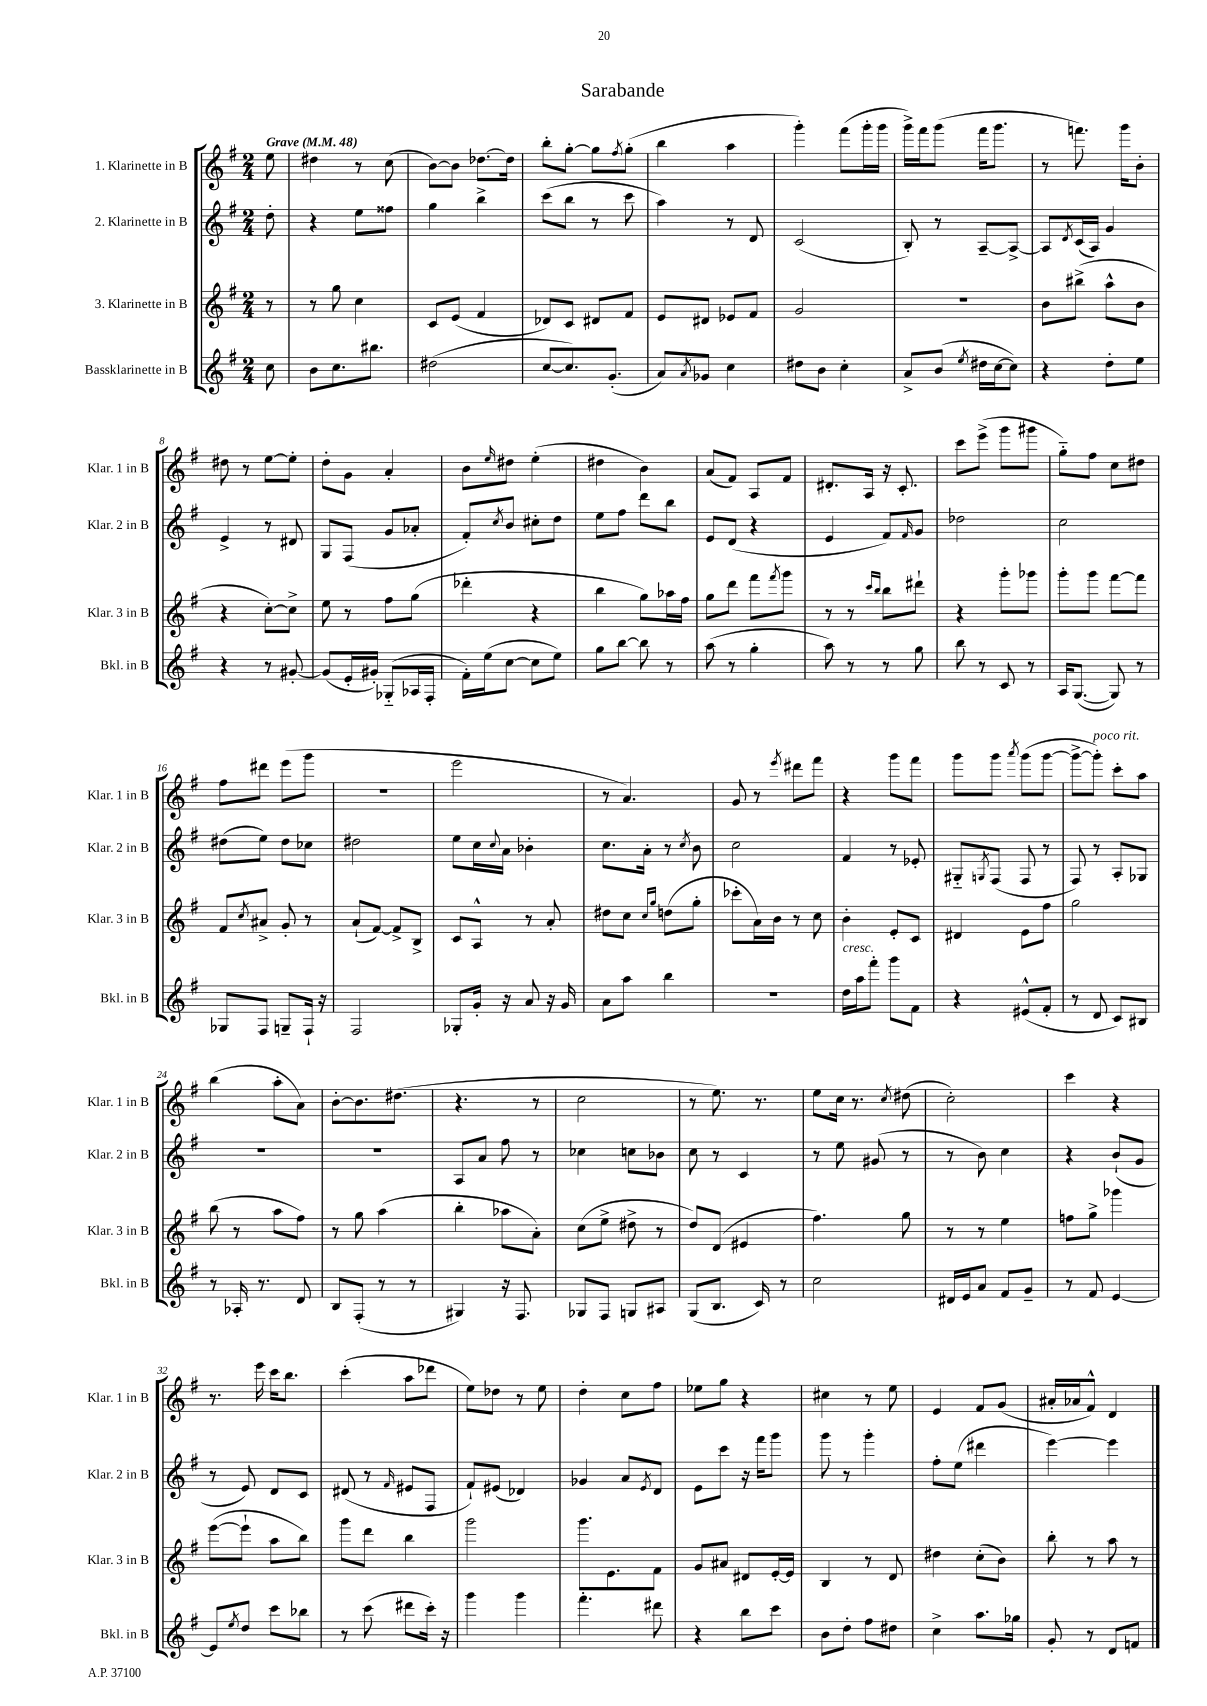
\header { title = "Sarabande" }
<<
\new StaffGroup <<
\new Staff = "s0" \with { instrumentName = "1. Klarinette in B" shortInstrumentName = "Klar. 1 in B" } {
    \clef treble \key g \major \numericTimeSignature \time 2/4 \partial 8 \tempo "Grave" 4 = 48
    e''8 |
    dis''4 r8 c''8( |
    b'8~) b'8 des''8.~ des''16 |
    b''8-. g''8~-. g''8 \acciaccatura { fis''8 } g''8-.( |
    b''4 a''4 |
    g'''4-.) fis'''8( g'''16-. g'''16 |
    g'''16->) fis'''16 g'''8( fis'''16 g'''8. |
    r8 f'''8.) g'''16 b'8-. |
    dis''8 r8 e''8~ e''8-. |
    d''8-. g'8 a'4-. |
    b'8 \grace { e''16 } dis''8 e''4-.( |
    dis''4 b'4) |
    a'8( fis'8) a8 fis'8 |
    dis'8.-. a16 r16 c'8.-. |
    c'''8 e'''8->( g'''8 gis'''8 |
    g''8-_) fis''8 c''8 dis''8 |
    fis''8 dis'''8 e'''8( g'''8 |
    R2 |
    e'''2 |
    r8 a'4.) |
    g'8 r8 \acciaccatura { e'''8 } dis'''8 fis'''8 |
    r4 g'''8 fis'''8 |
    g'''8 g'''8 \acciaccatura { a'''8 } g'''8( g'''8~ |
    g'''8~-> g'''8-.^\markup { \italic "poco rit." }) c'''8-. a''8 |
    b''4( a''8-. a'8) |
    b'8~-. b'8. dis''8.( |
    r4. r8 |
    c''2 |
    r8 e''8.) r8. |
    e''8 c''16 r8. \acciaccatura { c''8 } dis''8( |
    c''2-.) |
    c'''4 r4 |
    r8. e'''16 c'''16 b''8. |
    c'''4-.( a''8 des'''8 |
    e''8) des''8 r8 e''8 |
    d''4-. c''8 fis''8 |
    ees''8 g''8 r4 |
    cis''4 r8 e''8 |
    e'4 fis'8 g'8( |
    ais'16-. aes'16 fis'8-^) d'4 \bar "|." |
}
\new Staff = "s1" \with { instrumentName = "2. Klarinette in B" shortInstrumentName = "Klar. 2 in B" } {
    \clef treble \key g \major \numericTimeSignature \time 2/4 \partial 8
    d''8-. |
    r4 e''8 fisis''8 |
    g''4 b''4-> |
    c'''8( b''8 r8 c'''8 |
    a''4) r8 d'8 |
    c'2( |
    b8-.) r8 a8~-- a8~-> |
    a8 \acciaccatura { d'8 } c'16( a16) g'4 |
    e'4-> r8 dis'8 |
    g8 fis8( g'8 aes'8-. |
    fis'8-.) \acciaccatura { c''8 } b'8 cis''8-. d''8 |
    e''8 fis''8 d'''8 b''8 |
    e'8 d'8( r4 |
    e'4 fis'8) \grace { fis'16 } g'8 |
    des''2 |
    c''2 |
    dis''8( e''8) dis''8 ces''8 |
    dis''2 |
    e''8 c''16 \appoggiatura { c''8 } a'16 bes'4-. |
    c''8. a'16-. r8 \acciaccatura { c''8 } b'8 |
    c''2 |
    fis'4 r8 ees'8-. |
    gis8-_ \acciaccatura { g8 } fis8( fis8 r8 |
    fis8) r8 a8-. ges8 |
    r2 |
    r2 |
    a8 a'8 fis''8 r8 |
    ces''4 c''8 bes'8 |
    c''8 r8 c'4 |
    r8 e''8 gis'8( r8 |
    r8 b'8) c''4 |
    r4 b'8-!( g'8 |
    r8 e'8) d'8 c'8 |
    dis'8( r8 \grace { fis'16 } eis'8 fis8 |
    fis'8-!) eis'8( des'4) |
    ges'4 a'8 \acciaccatura { e'8 } d'8 |
    e'8 c'''8 r16 fis'''16 g'''8 |
    g'''8 r8 g'''4-. |
    fis''8-. e''8( dis'''4 |
    e'''4~) e'''4 \bar "|." |
}
\new Staff = "s2" \with { instrumentName = "3. Klarinette in B" shortInstrumentName = "Klar. 3 in B" } {
    \clef treble \key g \major \numericTimeSignature \time 2/4 \partial 8
    r8 |
    r8 g''8 c''4 |
    c'8 e'8( fis'4 |
    des'8) c'8 dis'8 fis'8 |
    e'8 dis'8 ees'8 fis'8 |
    g'2 |
    r2 |
    b'8 bis''8->( a''8-^ b'8 |
    r4 c''8~-.) c''8-> |
    e''8 r8 fis''8 g''8( |
    des'''4-. r4 |
    b''4 g''8) aes''16 fis''16 |
    g''8 d'''8 fis'''8 \acciaccatura { fis'''8 } g'''8 |
    r8 r8 \grace { c'''16 b''16 } b''8 dis'''8-! |
    r4 g'''8-. ges'''8 |
    g'''8-. g'''8 fis'''8~ fis'''8 |
    fis'8 \acciaccatura { c''8 } ais'8-> g'8-. r8 |
    a'8-!( fis'8~) fis'8-> b8-> |
    c'8 a8-^ r8 a'8-. |
    dis''8 c''8 \grace { c''16 g''16 } d''8( g''8-. |
    ces'''8-. a'16) b'16 r8 c''8 |
    b'4-. e'8-. c'8 |
    dis'4 e'8 fis''8 |
    g''2 |
    b''8( r8 a''8 fis''8) |
    r8 g''8 a''4( |
    b''4-. aes''8 a'8-.) |
    c''8( e''8-> dis''8-> r8 |
    d''8) d'8( eis'4 |
    fis''4.) g''8 |
    r8 r8 e''4 |
    f''8 g''8-> ges'''4 |
    e'''8~( e'''8-! a''8 b''8) |
    g'''8 d'''8 b''4 |
    g'''2 |
    g'''8. e'8. fis'8 |
    g'8 ais'8 dis'8 e'16~-. e'16 |
    b4 r8 d'8 |
    dis''4 c''8-.( b'8) |
    b''8-. r8 a''8 r8 \bar "|." |
}
\new Staff = "s3" \with { instrumentName = "Bassklarinette in B" shortInstrumentName = "Bkl. in B" } {
    \clef treble \key g \major \numericTimeSignature \time 2/4 \partial 8
    c''8 |
    b'8 c''8. bis''8. |
    dis''2( |
    c''8~ c''8.) g'8.-.( |
    a'8) \acciaccatura { a'8 } ges'8 c''4 |
    dis''8 b'8 c''4-. |
    a'8-> b'8( \acciaccatura { e''8 } dis''16 c''16~ c''8) |
    r4 d''8-. e''8 |
    r4 r8 gis'8~-. |
    gis'8( e'16-. gis'16-.) ges8-_( aes16 fis16-. |
    fis'16-.) e''16( c''8~ c''8 e''8) |
    g''8 b''8~ b''8 r8 |
    a''8( r8 g''4-. |
    a''8) r8 r8 g''8 |
    b''8 r8 c'8 r8 |
    a16 g8.~( g8) r8 |
    ges8 fis8 g8-- fis16-! r16 |
    fis2 |
    ges8-. g'16-. r16 a'8 r16 g'16 |
    a'8 a''8 b''4 |
    r2 |
    d''16^\markup { \italic "cresc." } a''16 fis'''8-. g'''8 fis'8 |
    r4 eis'8-^( fis'8-. |
    r8 d'8 c'8) bis8 |
    r8 aes16-. r8. d'8 |
    b8 fis8-.( r8 r8 |
    gis4) r16 fis8. |
    ges8 fis8 g8 ais8 |
    g8( b8. c'16) r8 |
    c''2 |
    dis'16 e'16 a'8 fis'8 g'8-- |
    r8 fis'8 e'4~ |
    e'8 \acciaccatura { e''8 } d''8 c'''8 bes''8 |
    r8 c'''8( dis'''8 c'''16-.) r16 |
    g'''4 g'''4 |
    fis'''4.-. dis'''8 |
    r4 b''8 c'''8 |
    b'8 d''8-. fis''8 dis''8 |
    c''4-> a''8. ges''16 |
    g'8-. r8 d'8 f'8 \bar "|." |
}
>>
>>
